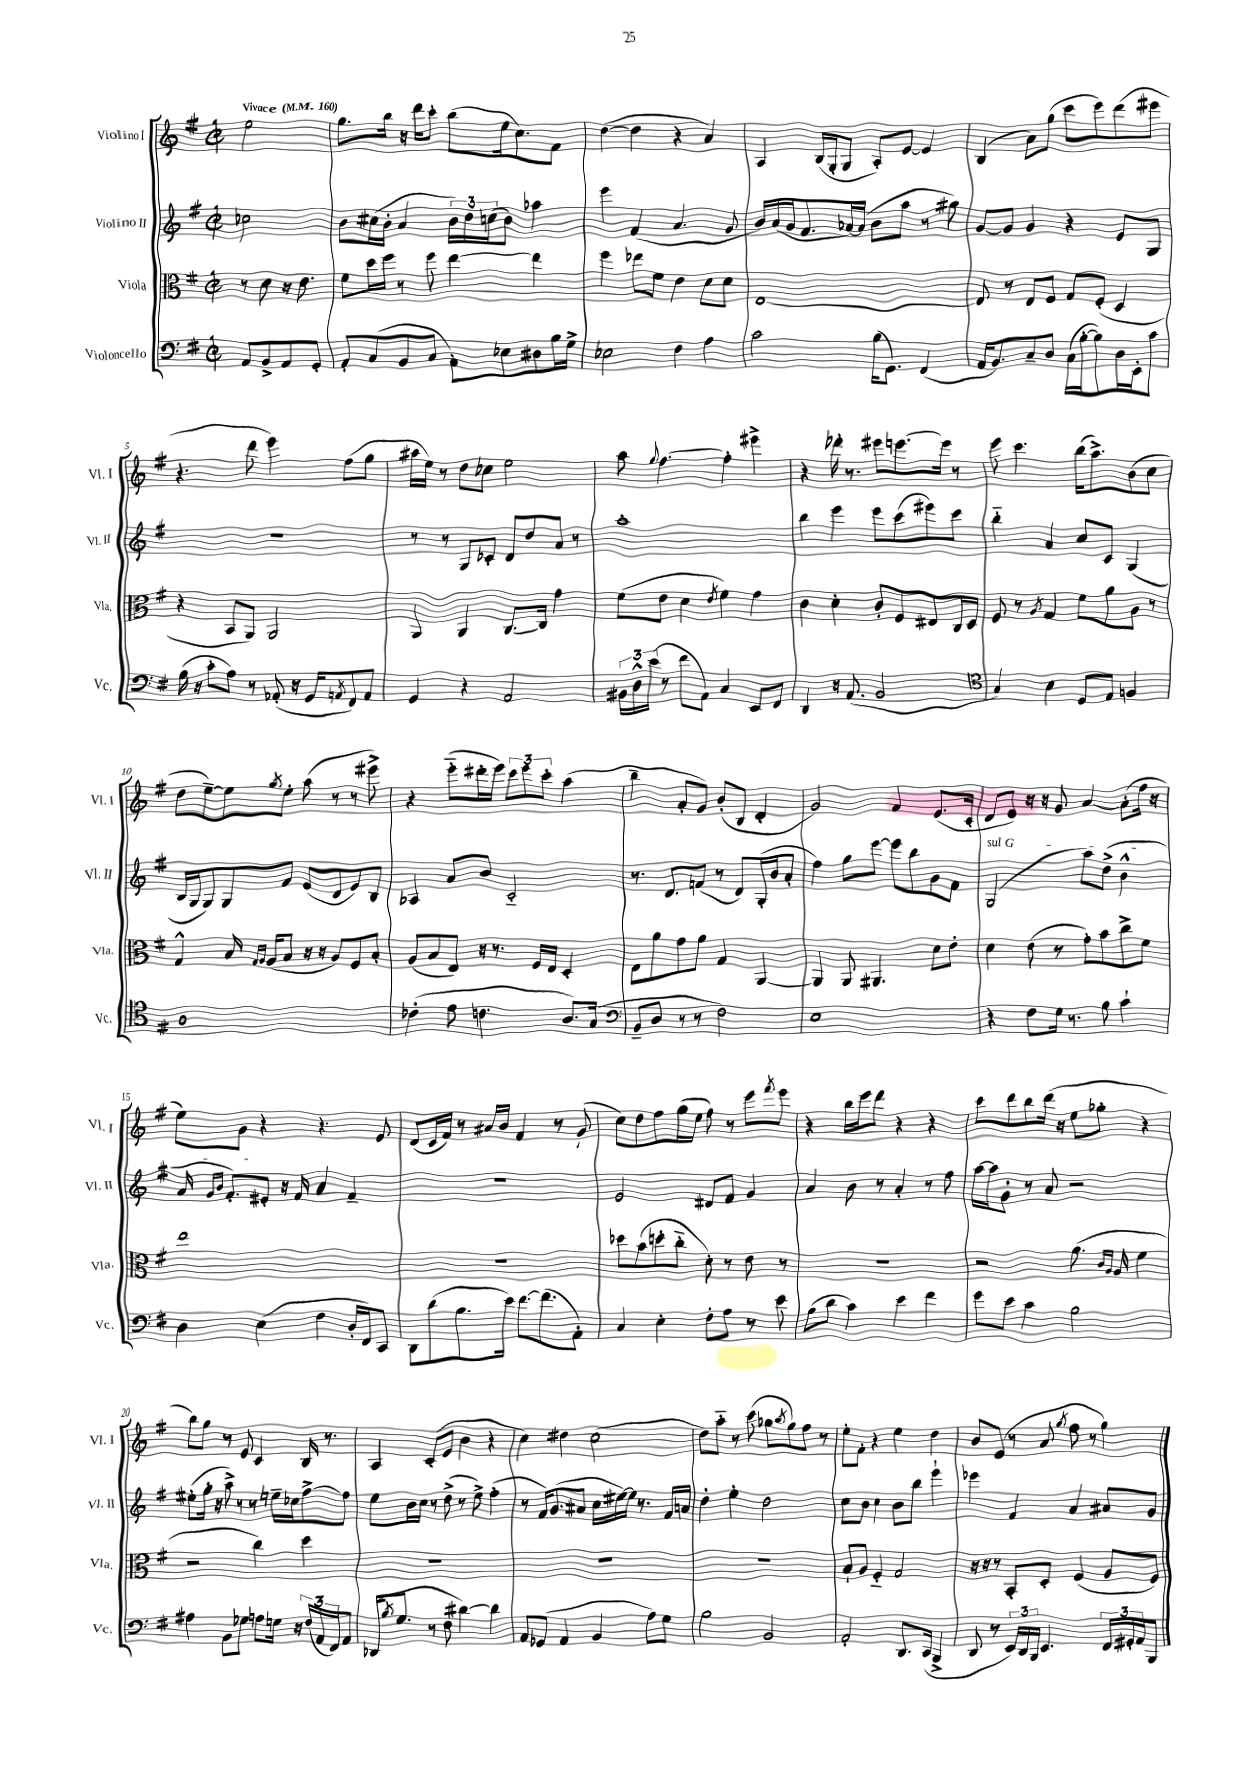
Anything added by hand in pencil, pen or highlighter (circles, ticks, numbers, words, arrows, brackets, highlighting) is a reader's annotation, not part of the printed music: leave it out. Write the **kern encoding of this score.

**kern	**kern	**kern	**kern
*part4	*part3	*part2	*part1
*staff4	*staff3	*staff2	*staff1
*I"Violoncello	*I"Viola	*I"Violino II	*I"Violino I
*I'Vc.	*I'Vla.	*I'Vl. II	*I'Vl. I
*clefF4	*clefC3	*clefG2	*clefG2
*k[f#]	*k[f#]	*k[f#]	*k[f#]
*M2/2	*M2/2	*M2/2	*M2/2
*met(c|)	*met(c|)	*met(c|)	*met(c|)
*MM160	*MM160	*MM160	*MM160
=	=	=	=
!	!	!	!LO:TX:a:B:t=Vivace
8AA/L	8r	2cc-X\	2ee\
8BB^/	8d\	.	.
8AA/	16r	.	.
.	8.e\	.	.
8GG'/J	.	.	.
=1	=1	=1	=1
8AA'/L	8f#\L	8b\L	8.gg\L
(8C/	16dd\L	(16cc#X\L	.
.	16ff#\JJ	16b'\JJ	16bb\Jk
8BB/	8r	4a/	16r
.	.	.	16ddd\KL
8C/J	8ff#\	.	8ccc'\J
8AA'\L)	[4ee\	24b\LL)	(8bb\L
.	.	24dd\	.
.	.	(24ccn\J	.
8E-X\	.	8b\J)	16ee\k
.	.	.	8.cc\)
8D#X\	4ee\]	4aa-X\	.
16B\L	.	.	8f#\J
16G^\JJ	.	.	.
=2	=2	=2	=2
2E-X\	4ff#\	4eee\	([4dd\
.	8ee-X\L	(4f#/	4dd\]
.	8f#\J	.	.
4F#\	4e\	4.a/	4r
4A\	8d\L	.	4a/)
.	8d\J	8g/	.
=3	=3	=3	=3
2c\	[1E	16b/LL)	4A/
.	.	(16a/	.
.	.	16g/J	.
.	.	8.f#/	.
.	.	.	(16B/LL
.	.	.	16G'/J
.	.	[16a-X/L)	8G/J
.	.	(16a-/JJ]	.
(16B\KL	.	8b\L	8A'/L)
8.GG\J)	.	.	.
.	.	8aa\J	[8e/J
(4FF#/	.	8r	4e/]
.	.	8gg#X\)	.
=4	=4	=4	=4
16AA/KL	8E/]	[8g/L	(4B/
8.BB/)	.	.	.
.	8r	8g/J]	.
8C~/	8E/L	4g/	8a\L)
8D/J	8F#/J	.	(8gg\J
(16C\LL	8G/L	4r	8ccc\L
[16B'\J	.	.	.
8B\])	(8F#'/J	.	8eee\)
16D\L	4D/	8e/L	(8ddd\
16EE'\J	.	.	.
8c\J	.	8G/J	8eee#X\J
!!LO:LB:g=z
=5	=5	=5	=5
(16B\	4r	1r	4.r
16r	.	.	.
8c'\L	.	.	.
8A\J)	8BB/L	.	.
8r	8AA/J)	.	8ddd\
(8AA-X'/	2AA/	.	4eee\)
16r	.	.	.
16GG/KL	.	.	.
8qAAn/	.	.	.
8FF#/)	.	.	(8ff#\L
8AA/J	.	.	8gg\J
=6	=6	=6	=6
4GG/	4AA/	8r	16aa#X\LL
.	.	.	16ee\JJ)
.	.	8r	8r
4r	4AA/	8G/L	8dd\L
.	.	8c-X'/J	8cc-X\J
2AA/	[8.C/L	8d/L	2ee\
.	.	8dd/	.
.	16C/Jk]	.	.
.	4g\	8a/J	.
.	.	8r	.
=7	=7	=7	=7
24BB#X\LL	(8f#\L	1aa'	8aa\
24D^^\	.	.	.
(24e\JJ	.	.	.
.	.	.	8qqgg/
8r	8e\J	.	[4.ff#\
8f#\L	4d\	.	.
8AA\J)	.	.	.
.	8qe/	.	.
4C/	4f#\)	.	4ff#'\]
8EE/L	4g\	.	4eee#X^\
8FF#/J	.	.	.
=8	=8	=8	=8
4DD/	4c\	4bb\	4r
16r	4d'\	4eee\	16ddd-X'\
(8.AA/	.	.	8.r
2BB/	8c'/L	8eee\L	8eee#X\L
.	8F#/	(8ccc\	[8.eeen\
.	8E#X/	8eee#X\)	.
.	.	.	16eee\Jk]
.	16C/L	8ccc\J	8r
.	16D/JJ	.	.
=9	=9	=9	=9
*clefC4	*	*	*
4G/)	8F#/	4bb\	8eee\
.	8r	.	4.ccc\
.	8qA/	.	.
4B\	4G/	4a/	.
8D/L	8f#\L	8cc/L	(16bb\KL
.	.	.	8.aa^\)
8E/J	8a\	8c/J	.
4Fn/	8A\J	(4G/	(8b\
.	8r	.	8cc\J
!!LO:LB:g=z
=10	=10	=10	=10
1A	4G^^/	16B/LL	8dd\L
.	.	16G/J	.
.	.	8G/)	[8ee~\)
.	16B/	8G/	8ee\]
.	16qqG/LL	.	.
.	16qqA/JJ	.	.
.	(16A/KL	.	.
.	.	.	8qgg/
.	8B/J	8f#/J	8ee'\J
.	16r	(8e/L	(8aa\
.	16r	.	.
.	8A/L)	8d/	8r
.	8F#/	8e/)	8r
.	8B'/J	8B/J	8eee#X^\)
=11	=11	=11	=11
(4c-X'\	(8A/L	4A-X/	4r
.	8B/	.	.
8e\	8E/J)	8a/L	(8eee\L
4.cn\	16r	8b/J	16ddd#X'\L
.	8.r	.	16eee\JJ)
.	.	2c/	12ccc\L
.	.	.	12eee\
.	16F#/LL	.	.
.	.	.	12ccc'\J
.	16E/JJ	.	.
8.A/L)	4D'/	.	(4aa\
(16G/Jk	.	.	.
=12	=12	=12	=12
*clefF4	*	*	*
8BB~/L	8E\L	8.r	4bb~\
8D/J	8a\	.	.
.	.	8.d/L	.
8r	8g\	.	8a'/L
8r	8a\J	(8fn/J	8g/J)
2F#\)	4G/	8r	(8b'/L
.	.	8d/L)	8B/J
.	[4AA/	(16G'/L	4d'/
.	.	16b/J	.
.	.	8a'/J	.
=13	=13	=13	=13
1E	4AA/]	4ff#\)	2g/)
.	8AA/	8gg\L	.
.	4.AA#X/	[8eee\J	.
.	.	8eee\L]	4f#/
.	.	8bb\	.
.	8d\L	8g\	(8.e/L
.	8e'\J	8f#\J	.
.	.	.	16c'/Jk
=14	=14	=14	=14
!	!	!LO:TX:a:i:t=sul G	!
4r	4d\	(2G/	8d/L
.	.	.	8e/J)
8F#\L	(8e\	.	16r
.	.	.	16r
16G\Jk	8r	.	8g/
8.r	.	.	.
.	8g'\L)	8aa\L)	[4a/
8B\	8b\	(8dd^\J	.
4c`\	8cc^\	4b^^\	(8a'\L]
.	8f#\J	.	16ff#\Jk
.	.	.	16r
!!LO:LB:g=z
=15	=15	=15	=15
4D\	1ee	16a/	8ee\L)
.	.	16qqg/LL	.
.	.	16qqb/JJ	.
.	.	8.f#'/L)	.
.	.	.	8g\J
(4E\	.	8e#X'/J	4r
.	.	16r	.
.	.	16f#/	.
4F#\	.	4a/	4.r
16D'/LL	.	4f#~/	.
16FF#/J)	.	.	.
8CC/J	.	.	8e/
=16	=16	=16	=16
8DD\L	1r	1r	(8d/L
(8d\	.	.	16c/L
.	.	.	16f#/JJ)
8.B\	.	.	8r
.	.	.	16a#X/LL
16e\Jk)	.	.	16b/JJ
[8.f#\L	.	.	4f#/
(8.f#\]	.	.	.
.	.	.	8r
8AA'\J)	.	.	(8g`/
=17	=17	=17	=17
4C/	8dd-X\L	2e/	8cc\L)
.	(8b\	.	8dd\
4E'\	8ddn'\	.	8ff#\
.	8cc\J	.	(16gg\L
.	.	.	16ee\JJ
8F#'\L	8d'\)	8d#X/L	8ff#\)
8A\J	8r	8f#/J	8r
8r	8e\	4g/	8eee\L
.	.	.	8qfff#/
8e\	8r	.	8eee\J
=18	=18	=18	=18
(8B\L	1r	4a/	4r
8d\J	.	.	.
4c\)	.	8b\	16bb\LL
.	.	.	16eee\J
.	.	8r	8ddd\J
4e\	.	4a'/	4r
4f#\	.	8r	4r
.	.	8ff#\	.
=19	=19	=19	=19
8g\L	2r	[16aa\LL	8ccc\L
.	.	16aa\J]	.
8e\J	.	8g'\J	8ddd\
4c\	.	8r	8bb\
.	.	8a/	(16ddd\Jk
.	.	.	16r
2B\	(8.a\	2r	8ee\L
.	.	.	8gg-X'\J
.	16qqc/LL	.	.
.	16qqA/JJ	.	.
.	16A/	.	.
.	4f#\	.	4r
!!LO:LB:g=z
=20	=20	=20	=20
4A#X\	2r	(8ee#X'\L	8bb\L)
.	.	16gg'\Jk	8gg\J
.	.	16r	.
8BB\L	.	8aa^\)	8r
8G-X\J	.	8r	8e/
8An\L	4cc\)	8r	4c/
16Gn\Jk	.	16een~\LL	.
16r	.	16cc-X\J	.
(24F#/LL	4dd\	[8ff#^\	16B/
24AA/	.	.	.
.	.	.	8.r
24FF#/J)	.	.	.
8AA/J	.	8ff#\J]	.
=21	=21	=21	=21
(16DD-X/KL	1r	8ee\L	4A/
8qB/	.	.	.
8.G/J	.	.	.
.	.	16b\L	.
.	.	16cc\JJ	.
8r	.	8r	(8c'/L
8F#\	.	(8dd^\	8e/J
[4d#X\)	.	8r	4b\
.	.	8ee^\)	.
4d#\]	.	(4ff#'\	4r
=22	=22	=22	=22
8AA/L	1r	8r	4cc\)
(8GG-X/J	.	16f#/KL)	.
.	.	(8.g/	.
4AA/	.	.	4dd#X\
.	.	8a#X/J	.
4BB/	.	16cc\LL	(2cc\
.	.	[16ee#X\)	.
.	.	16ee#\JJ]	.
.	.	8.r	.
8A\L)	.	.	.
8G\J	.	16f#/LL	.
.	.	16an/JJ	.
=23	=23	=23	=23
2B\	1r	4dd'\	8dd\L)
.	.	.	8aa\J
.	.	4ee'\	8r
.	.	.	(8ccc\
2BB/	.	2dd\	8gg-X\L
.	.	.	8qbb/
.	.	.	8gg-\)
.	.	.	8ff#\J
.	.	.	8r
=24	=24	=24	=24
2AA'/	8B`/L	8cc\L	8ee'\L
.	8A/J	8b\J	8f#'\J
.	4F#/	4cc\	4r
8.DD/L	2G/	8b\L	4ee\
.	.	8bb\J	.
(16CC/Jk	.	.	.
4BBB^/	.	4eee`\	4dd\
=25	=25	=25	=25
8DD/	16r	4eee-X\	8b/L
.	16r	.	.
8r	8r	.	(8e/J
24EE/LL)	8BB'/L	4f#/	8r
24DD/	.	.	.
24BBB/JJ	.	.	.
4.EE/	8D'/J	.	8a/
.	.	.	8qgg/
.	(4F#/	4a/	8ff#\
.	.	.	8r
24FF#/LL	8A/L	8a#X/L	4gg\)
24GG#X'/	.	.	.
24AA/J	.	.	.
8BBB/J	8F#/J)	8g/J	.
==	==	==	==
*-	*-	*-	*-
